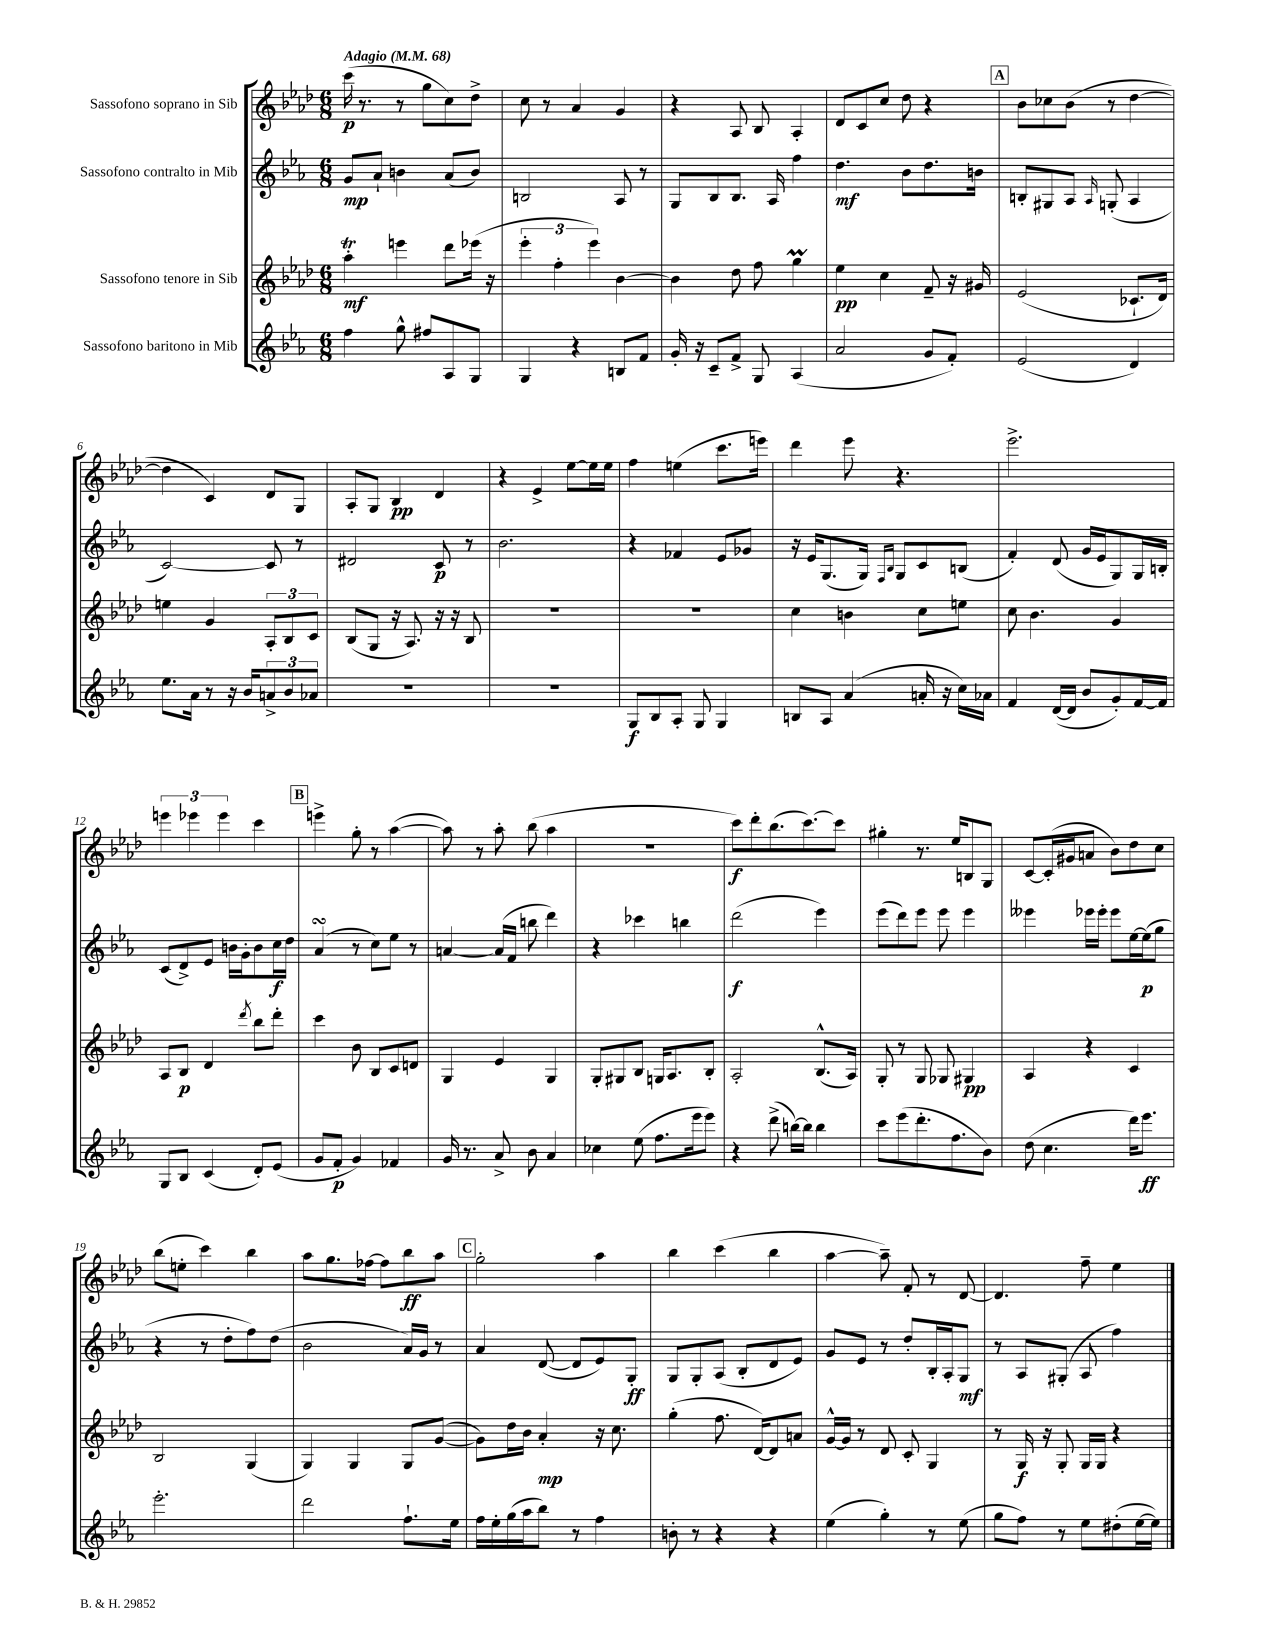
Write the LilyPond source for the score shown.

<<
\new StaffGroup <<
\new Staff = "s0" \with { instrumentName = "Sassofono soprano in Sib" } {
    \clef treble \key aes \major \numericTimeSignature \time 6/8 \tempo "Adagio" 4 = 68
    c'''16\p( r8. r8 g''8 c''8) des''8-> |
    c''8 r8 aes'4 g'4 |
    r4 aes8 bes8 aes4-. |
    des'8 c'8 c''8 des''8 r4 |
    \mark \markup { \box "A" } bes'8 ces''8 bes'8( r8 des''4~ |
    des''4 c'4) des'8 g8 |
    aes8-. g8 bes4\pp des'4 |
    r4 ees'4-> ees''8~ ees''16 ees''16 |
    f''4 e''4( c'''8. e'''16) |
    des'''4 ees'''8 r4. |
    ees'''2.-> |
    \tuplet 3/2 { e'''4 ees'''4 ees'''4 } c'''4 |
    \mark \markup { \box "B" } e'''4-> g''8-. r8 aes''4~( |
    aes''8) r8 aes''8-. bes''8( aes''4 |
    R2. |
    c'''8\f) des'''8-. bes''8.( c'''8.~) c'''8 |
    gis''4-. r8. ees''16 b8 g8 |
    c'8~ c'16-.( gis'16 a'8 bes'8) des''8 c''8 |
    bes''8( e''8-. c'''4) bes''4 |
    aes''8 g''8. fes''16~ fes''8 bes''8\ff aes''8 |
    \mark \markup { \box "C" } g''2-. aes''4 |
    bes''4 c'''4( bes''4 |
    aes''4~ aes''8--) f'8-. r8 des'8~ |
    des'4. f''8-- ees''4 \bar "|." |
}
\new Staff = "s1" \with { instrumentName = "Sassofono contralto in Mib" } {
    \clef treble \key ees \major \numericTimeSignature \time 6/8
    g'8\mp aes'8-! b'4 aes'8( b'8) |
    b2 aes8 r8 |
    g8 bes8 bes8. aes16 f''4 |
    d''4.\mf bes'8 d''8. b'16 |
    \mark \markup { \box "A" } b8-. gis8 aes8 \grace { aes16 } g8-.( aes4 |
    c'2~) c'8 r8 |
    dis'2 c'8\p r8 |
    bes'2. |
    r4 fes'4 ees'8 ges'8 |
    r16 ees'16 g8.( g16) \grace { f16 bes16 } g8 c'8 b8( |
    f'4-.) d'8( g'16 ees'16 g8) g16 b16-. |
    c'8( d'8->) ees'8 b'16 g'16-. b'8 c''16\f d''16 |
    \mark \markup { \box "B" } aes'4\turn( r8 c''8) ees''8 r8 |
    a'4~ a'16( f'16 b''8 d'''4) |
    r4 ces'''4 b''4 |
    d'''2\f( ees'''4) |
    ees'''8( d'''8) ees'''8 ees'''8 ees'''4 |
    eeses'''4 ees'''16 ees'''16-. ees'''8 ees''16~ ees''16\p( g''8 |
    r4 r8 d''8-. f''8) d''8( |
    bes'2 aes'16) g'16 r8 |
    \mark \markup { \box "C" } aes'4 d'8~( d'8 ees'8) g8-.\ff |
    g8 g8-. aes8( bes8-. d'8 ees'8) |
    g'8 ees'8 r8 d''8-. bes16-. aes16-. g8\mf |
    r8 aes8 gis8-.( aes8 f''4) \bar "|." |
}
\new Staff = "s2" \with { instrumentName = "Sassofono tenore in Sib" } {
    \clef treble \key aes \major \numericTimeSignature \time 6/8
    aes''4-.\trill\mf e'''4 des'''8 ees'''16( r16 |
    \tuplet 3/2 { ees'''4-. f''4-. ees'''4) } bes'4~ |
    bes'4 des''8 f''8 g''4\prall |
    ees''4\pp c''4 f'8-- r16 gis'16 |
    \mark \markup { \box "A" } ees'2( ces'8.-! des'16) |
    e''4 g'4 \tuplet 3/2 { aes8-. bes8 c'8 } |
    bes8( g8 r16 aes8.) r16 r16 bes8 |
    R2. |
    R2. |
    c''4 b'4 c''8 e''8 |
    c''8 bes'4. g'4 |
    aes8 bes8\p des'4 \acciaccatura { des'''8 } bes''8 des'''8-. |
    \mark \markup { \box "B" } c'''4 bes'8 bes8 c'8 d'8 |
    g4 ees'4 g4 |
    g8-. gis8 bes8 g16 aes8. bes8-. |
    aes2-. bes8.-^( aes16) |
    g8-. r8 g8 ges8 gis4\pp |
    aes4 r4 c'4 |
    bes2 g4( |
    g4) g4 g8 g'8~( |
    \mark \markup { \box "C" } g'8) des''16 bes'16 aes'4-.\mp r16 c''8. |
    g''4-.( f''8. des'16~) des'8 a'8 |
    g'16~-^ g'16 r8 des'8 c'8-. g4 |
    r8 g16\f r16 g8-. g16 g16 r4 \bar "|." |
}
\new Staff = "s3" \with { instrumentName = "Sassofono baritono in Mib" } {
    \clef treble \key ees \major \numericTimeSignature \time 6/8
    f''4 g''8-^ fis''8 aes8 g8 |
    g4 r4 b8 f'8 |
    g'16-. r16 c'8-- f'8-> g8 aes4( |
    aes'2 g'8 f'8-.) |
    \mark \markup { \box "A" } ees'2( d'4) |
    ees''8. aes'16 r8 r16 bes'16 \tuplet 3/2 { a'8-> bes'8 aes'8 } |
    R2. |
    R2. |
    g8\f bes8 aes8-. g8 g4 |
    b8 aes8 aes'4( a'16-. r16 c''16) aes'16 |
    f'4 d'16~( d'16 bes'8 g'8-.) f'16~ f'16 |
    g8 bes8 c'4( d'8-.) ees'8( |
    \mark \markup { \box "B" } g'8 f'8-.\p g'4) fes'4 |
    g'16 r8. aes'8-> bes'8 aes'4 |
    ces''4 ees''8( f''8. ees'''16 ees'''8) |
    r4 d'''8->( b''16~) b''16 b''4 |
    c'''8 ees'''8( d'''8.-. f''8. bes'8) |
    d''8( c''4. d'''16) ees'''8.\ff |
    ees'''2.-. |
    d'''2 f''8.-! ees''16 |
    \mark \markup { \box "C" } f''16 ees''16-. g''16( aes''16 bes''8) r8 f''4 |
    b'8-. r8 r4 r4 |
    ees''4( g''4-.) r8 ees''8( |
    g''8 f''8) r8 ees''8 dis''8-.( ees''16~ ees''16) \bar "|." |
}
>>
>>
